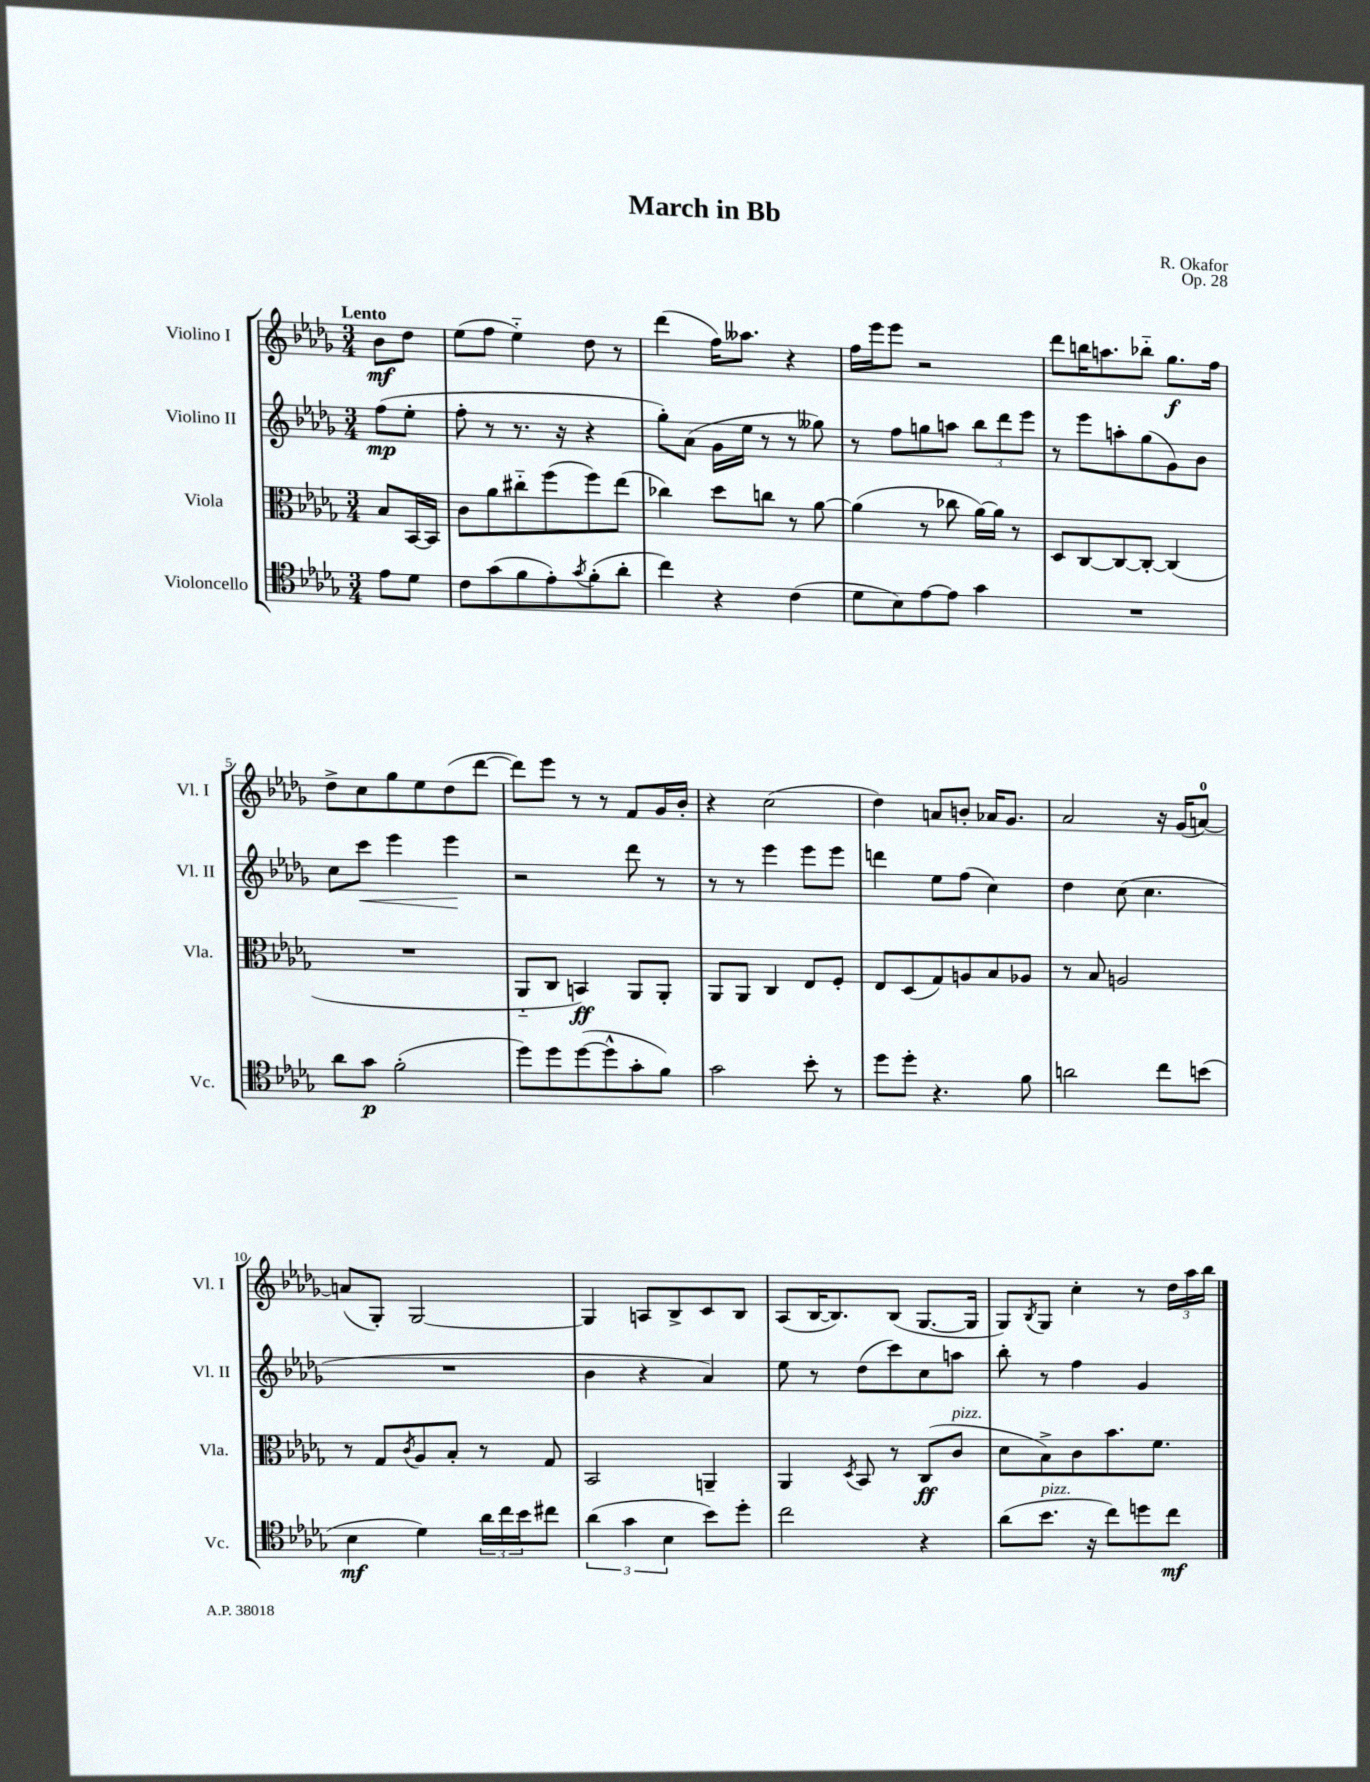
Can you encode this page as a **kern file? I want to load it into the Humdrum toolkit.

**kern	**kern	**kern	**kern
*staff4	*staff3	*staff2	*staff1
*clefC4	*clefC3	*clefG2	*clefG2
*k[b-e-a-d-g-]	*k[b-e-a-d-g-]	*k[b-e-a-d-g-]	*k[b-e-a-d-g-]
*M3/4	*M3/4	*M3/4	*M3/4
8e-	8B-	(8ff	8b-
8d-	[16BB-	8ee-'	8dd-
.	16BB-]	.	.
=	=	=	=
8c	8c	8ff'	(8ee-
(8g-	8a-	8r	8ff
8f	8cc#'~	8.r	4ee-'~)
8e-')	(8ff	.	.
.	.	16r	.
8qg-	.	.	.
(8f'	8ff)	4r	8dd-
8a-'	(8ee-	.	8r
=	=	=	=
4cc)	4cc-)	8gg-')	(4ddd-
.	.	(8a-	.
4r	8dd-	16g-	16ff)
.	.	16ee-	8.aa--
.	8cc	8r	.
(4c	8r	8r	4r
.	[8a-	8gg--)	.
=	=	=	=
8d-	(4a-]	8r	16ff
.	.	.	16eee-
8B-)	.	8ff	8eee-
[8e-	8r	8gg	2r
8e-]	8cc-	8aa	.
4g-	[16a-)	12bb-	.
.	16a-]	.	.
.	.	12ddd-	.
.	8r	.	.
.	.	12eee-	.
=	=	=	=
2.r	8D-	8r	8ddd-
.	[8C	8eee-	16bb
.	.	.	8.aa
.	8C_	8aa'	.
.	8C'_	(8gg-	8bb-'~
.	(4C]	8g-)	8.gg-
.	.	8b-	.
.	.	.	16ff
=	=	=	=
8a-	2.r	8cc	8dd-^
8g-	.	8ccc	8cc
(2f'	.	4eee-	8gg-
.	.	.	8ee-
.	.	4eee-	(8dd-
.	.	.	[8ddd-
=	=	=	=
8dd-)	8AA-'~	2r	8ddd-])
8dd-	8C	.	8eee-
([8dd-	4BB)	.	8r
8dd-^^]	.	.	8r
8g-'	8AA-	8ddd-	8f
8f)	8AA-'	8r	16g-
.	.	.	16b-'
=	=	=	=
2g-	8AA-	8r	4r
.	8AA-	8r	.
.	4C	4eee-	(2cc
8b-'	8E-	8eee-	.
8r	8F'	8eee-	.
=	=	=	=
8dd-	8E-	4ddd	4dd-)
8dd-'	(8D-	.	.
4.r	8G-)	8ee-	8a
.	8A	(8ff	8b'
.	8B-	4cc)	16a-
.	.	.	8.g-
8f	8A-	.	.
=	=	=	=
2a	8r	4dd-	2a-
.	8B-	.	.
.	2A	(8cc	.
.	.	4.cc	.
8cc	.	.	16r
.	.	.	(16g-
(8b	.	.	[8a)
=	=	=	=
4B-	8r	2.r	(8a]
.	8G-	.	8G-')
.	8qc	.	.
4d-)	8A-	.	[2G-
.	8B-'	.	.
24a-	8r	.	.
24cc	.	.	.
24b-	.	.	.
8cc#	8G-	.	.
=	=	=	=
(6a-	2BB-	4b-	4G-]
6g-	.	.	.
.	.	4r	8A
6B-	.	.	.
.	.	.	8B-^
8b-)	4AA~	4a-)	8c
8dd-'	.	.	8B-
=	=	=	=
2cc	4AA-	8ee-	(8A-
.	.	8r	[16B-
.	.	.	8.B-])
.	8qD-	.	.
.	8BB-	(8dd-	.
.	8r	8ccc)	(8B-
4r	(8C	8cc	[8.G-
.	8c	8aa	.
.	.	.	16G-]
=	=	=	=
(8a-	8d-	8bb-'	8G-)
.	.	.	8qB-
8.b-	8B-^)	8r	8G-
.	8c	4ff	4cc'
16r	.	.	.
8cc)	8.b-	.	.
8dd	.	4g-	8r
.	8.f	.	.
8cc	.	.	24dd-
.	.	.	24aa-
.	.	.	24bb-
==	==	==	==
*-	*-	*-	*-
